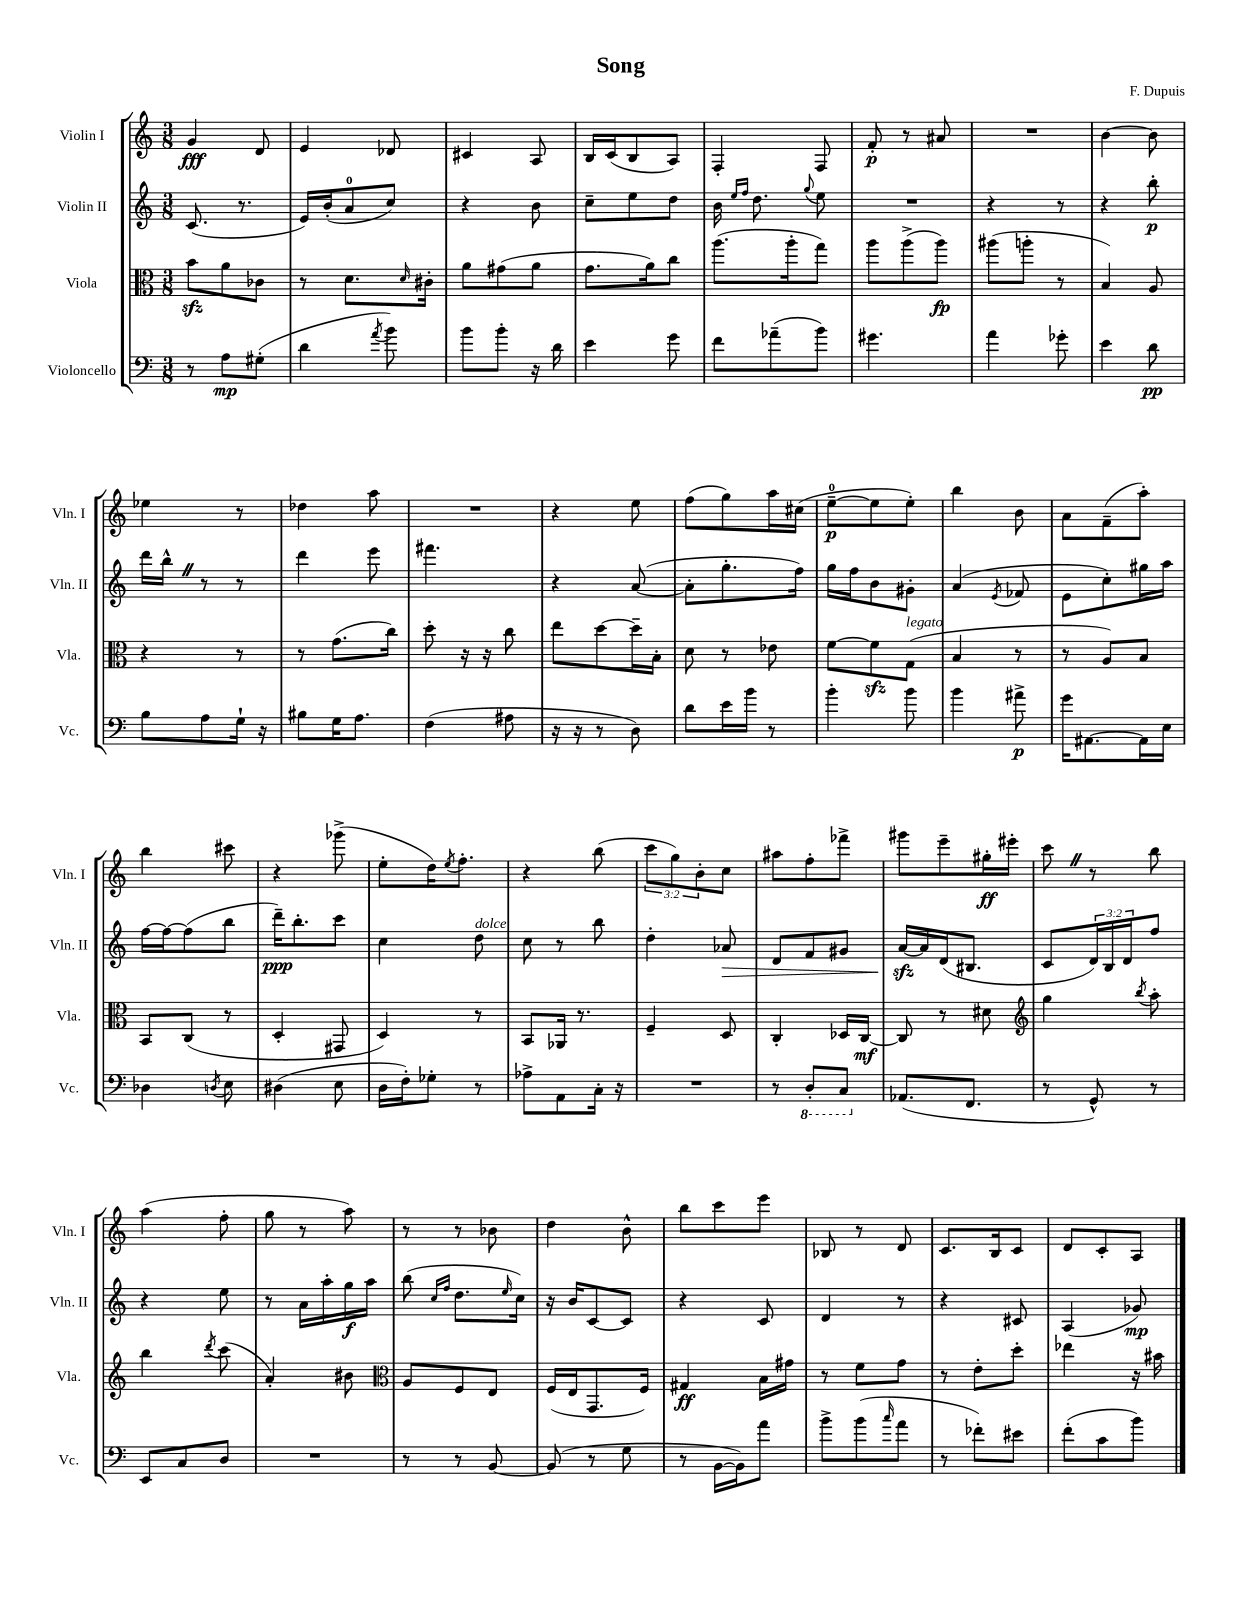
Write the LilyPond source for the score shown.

\header { title = "Song" composer = "F. Dupuis" }
<<
\new StaffGroup <<
\new Staff = "s0" \with { instrumentName = "Violin I" shortInstrumentName = "Vln. I" } {
    \clef treble \key c \major \numericTimeSignature \time 3/8 \override Staff.TupletNumber.text = #tuplet-number::calc-fraction-text
    g'4\fff d'8 |
    e'4 des'8 |
    cis'4 a8 |
    b16 c'16( b8 a8) |
    f4-. f8 |
    f'8-.\p r8 ais'8 |
    R4. |
    b'4~ b'8 |
    ees''4 r8 |
    des''4 a''8 |
    R4. |
    r4 e''8 |
    f''8( g''8) a''16 cis''16( |
    e''8-0~--\p e''8 e''8-.) |
    b''4 b'8 |
    a'8 f'8--( a''8-.) |
    b''4 cis'''8 |
    r4 ges'''8->( |
    e''8-. d''16) \acciaccatura { e''8 } f''8.-. |
    r4 b''8( |
    \tuplet 3/2 { c'''8 g''8) b'8-. } c''8 |
    ais''8 f''8-. fes'''8-> |
    gis'''8 e'''8-- gis''16-.\ff eis'''16-. |
    c'''8 \once \override BreathingSign.text = \markup { \musicglyph "scripts.caesura.straight" } \breathe r8 b''8 |
    a''4( f''8-. |
    g''8 r8 a''8) |
    r8 r8 bes'8 |
    d''4 b'8-^ |
    b''8 c'''8 e'''8 |
    bes8 r8 d'8 |
    c'8. b16 c'8 |
    d'8 c'8-. a8 \bar "|." |
}
\new Staff = "s1" \with { instrumentName = "Violin II" shortInstrumentName = "Vln. II" } {
    \clef treble \key c \major \numericTimeSignature \time 3/8 \override Staff.TupletNumber.text = #tuplet-number::calc-fraction-text
    c'8.( r8. |
    e'16) b'16-.( a'8-0 c''8) |
    r4 b'8 |
    c''8-- e''8 d''8 |
    b'16 \grace { e''16 f''16 } d''8. \appoggiatura { g''8 } e''8 |
    R4. |
    r4 r8 |
    r4 b''8-.\p |
    d'''16 b''16-^ \once \override BreathingSign.text = \markup { \musicglyph "scripts.caesura.straight" } \breathe r8 r8 |
    d'''4 e'''8 |
    fis'''4. |
    r4 a'8~( |
    a'8-. g''8.-. f''16) |
    g''16 f''16 b'8 gis'8-. |
    a'4( \acciaccatura { e'8 } fes'8 |
    e'8 c''8-.) gis''16 a''16 |
    f''16~ f''16~ f''8( b''8 |
    d'''16--\ppp) b''8.-. c'''8 |
    c''4 d''8^\markup { \italic "dolce" } |
    c''8 r8 b''8 |
    d''4-. aes'8\> |
    d'8 f'8 gis'8 |
    a'16~\sfz\! a'16 d'16( bis8. |
    c'8 \tuplet 3/2 { d'16) b16 d'16 } f''8 |
    r4 e''8 |
    r8 a'16 a''16-. g''16\f a''16 |
    b''8( \grace { c''16 f''16 } d''8. \grace { e''16 } c''16) |
    r16 b'16 c'8~ c'8 |
    r4 c'8 |
    d'4 r8 |
    r4 cis'8 |
    a4( ges'8\mp) \bar "|." |
}
\new Staff = "s2" \with { instrumentName = "Viola" shortInstrumentName = "Vla." } {
    \clef alto \key c \major \numericTimeSignature \time 3/8
    b'8\sfz a'8 ces'8 |
    r8 d'8. \grace { d'16 } cis'16-. |
    a'8 gis'8( a'8 |
    g'8. a'16) c''8 |
    a''8.( a''16-. g''8) |
    a''8 a''8->( a''8\fp) |
    ais''8( a''8-. r8 |
    b4) a8 |
    r4 r8 |
    r8 g'8.( c''16) |
    d''8-. r16 r16 c''8 |
    e''8 d''8~ d''16-- b16-. |
    d'8 r8 ees'8 |
    f'8~ f'8\sfz g8^\markup { \italic "legato" }( |
    b4 r8 |
    r8 a8) b8 |
    b,8 c8( r8 |
    d4-. gis,8 |
    d4) r8 |
    b,8 aes,16 r8. |
    f4-- d8 |
    c4-. des16 c16~\mf |
    c8 r8 dis'8 |
    \clef treble g''4 \acciaccatura { b''8 } a''8-. |
    b''4 \acciaccatura { d'''8 } c'''8( |
    a'4-.) bis'8 |
    \clef alto a8 f8 e8 |
    f16( e16 g,8. f16) |
    gis4\ff b16 gis'16 |
    r8 f'8 g'8 |
    r8 e'8-. d''8-. |
    ees''4 r16 bis'16 \bar "|." |
}
\new Staff = "s3" \with { instrumentName = "Violoncello" shortInstrumentName = "Vc." } {
    \clef bass \key c \major \numericTimeSignature \time 3/8
    r8 a8\mp gis8-.( |
    d'4 \acciaccatura { a'8 } b'8) |
    b'8 b'8-. r16 d'16 |
    e'4 g'8 |
    f'8 aes'8--( b'8) |
    gis'4. |
    a'4 ges'8-. |
    e'4 d'8\pp |
    b8 a8 g16-! r16 |
    bis8 g16 a8. |
    f4( ais8 |
    r16 r16 r8 d8) |
    d'8 e'16 b'16 r8 |
    b'4-. b'8 |
    b'4 ais'8->\p |
    g'16 ais,8.~ ais,16 e16 |
    des4 \acciaccatura { d8 } e8 |
    dis4( e8 |
    d16 f16-.) ges8-. r8 |
    aes8-> a,8 c16-. r16 |
    R4. |
    r8 \ottava #-1 d,8-. c,8 \ottava #0 |
    aes,8.( f,8. |
    r8 g,8-^) r8 |
    e,8 c8 d8 |
    R4. |
    r8 r8 b,8~ |
    b,8( r8 g8 |
    r8 b,16~ b,16) a'8 |
    b'8-> b'8( \grace { c''16 } a'8 |
    r8 fes'8-.) eis'8 |
    f'8-.( c'8 b'8) \bar "|." |
}
>>
>>
\layout { \context { \Score \remove "Bar_number_engraver" } }
